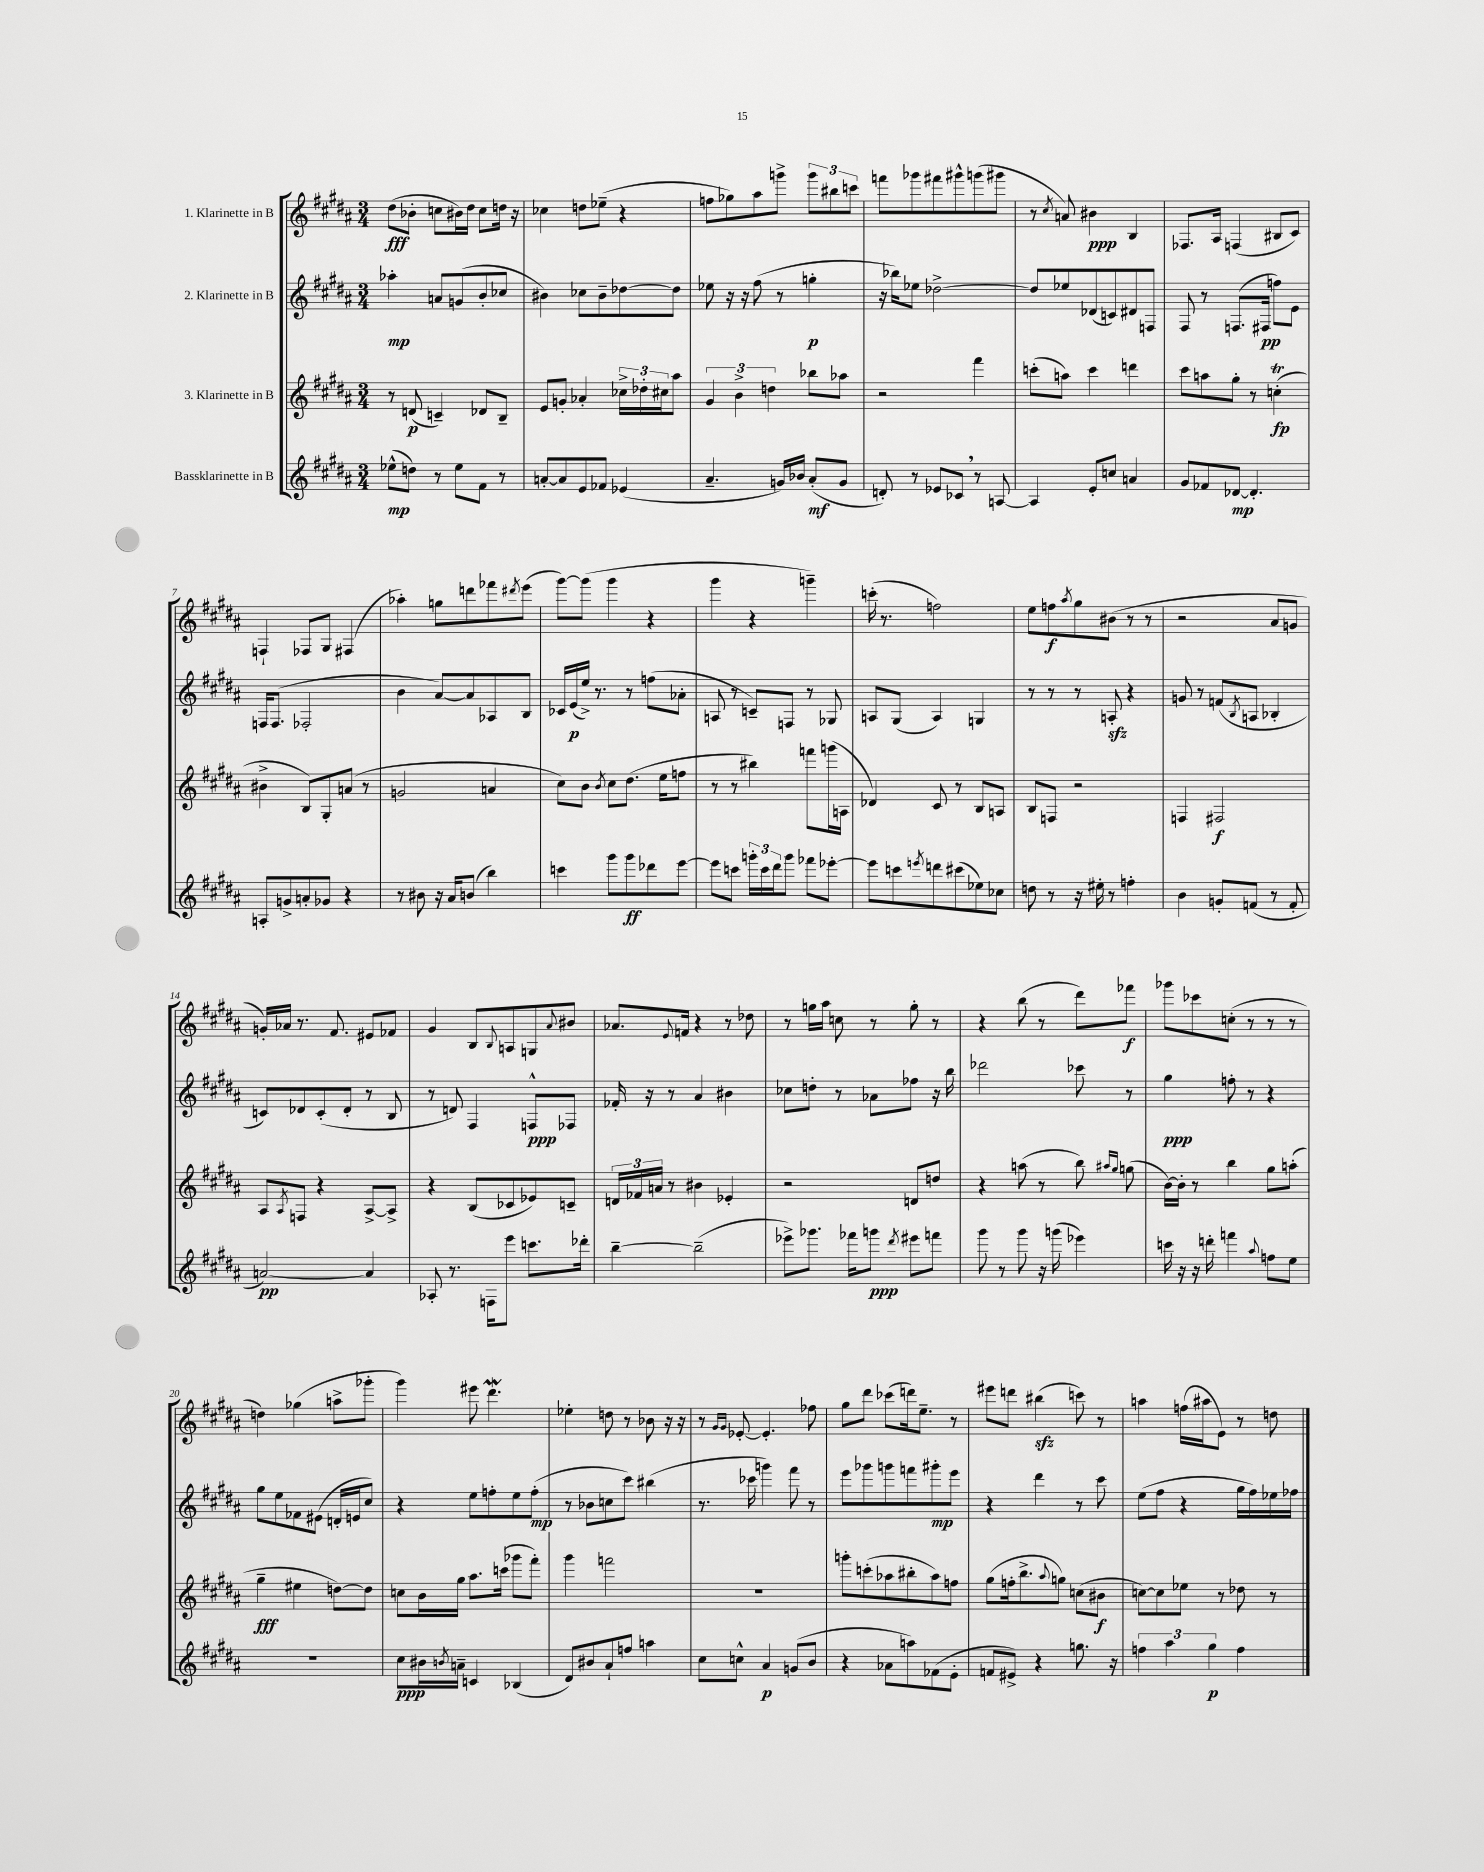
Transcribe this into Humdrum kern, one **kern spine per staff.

**kern	**kern	**kern	**kern
*staff4	*staff3	*staff2	*staff1
*clefG2	*clefG2	*clefG2	*clefG2
*k[f#c#g#d#a#]	*k[f#c#g#d#a#]	*k[f#c#g#d#a#]	*k[f#c#g#d#a#]
*M3/4	*M3/4	*M3/4	*M3/4
(8ee-^^	8r	4aa-'	(8dd#
8dd)	(8d	.	8b-'
8r	4c~)	8a	8cc
8ee-	.	(8g	16b#)
.	.	.	16dd#
8f#	8d-	8b'	8cc
8r	8B~	8cc-	16dd
.	.	.	16r
=	=	=	=
[8a'	8e	4b#)	4cc-
8a]	8g'	.	.
8e	4a-'	8cc-	8dd
8f-	.	8b#~	(8ee-~
(4e-	24cc-^	[8dd-	4r
.	24dd-'	.	.
.	24cc#	.	.
.	8aa#	8dd-]	.
=	=	=	=
4.a#~	6g#	8ee-	8ff
.	.	16r	8gg-)
.	6b^	.	.
.	.	16r	.
.	.	(8ff#	8aa#
.	6dd	.	.
16g)	.	8r	8ggg^
16b-	.	.	.
(8a#'	8bb-	4gg'	12ggg
.	.	.	12bb#
8g	8aa-	.	.
.	.	.	12ccc
=	=	=	=
8d')	2r	16r	8fff
.	.	16bb-)	.
8r	.	8ee-	8ggg-
8e-	.	[2dd-^	8fff#
8c-	.	.	8ggg#^^
8r	4fff#	.	(8ggg
[8A	.	.	8ggg#
=	=	=	=
4A]	(8ccc'	8dd-]	8r
.	.	.	8qcc#
.	8aa)	8ee-	8a)
8e'	4ccc	(8d-	4b#
8cc	.	8c)	.
4a	4ddd	8d#	4B
.	.	8F	.
=	=	=	=
8g#	8ccc#	8F#	8.F-
8f-	8aa	8r	.
.	.	.	16A#
[8d-	8gg#'	(8.F	(4F
4.d-']	8r	.	.
.	.	16F#	.
.	(4cc'	8ff)	8B#
.	.	8e	8c#)
=	=	=	=
8A'	4b#^	16F	4F`
.	.	(8.F	.
8g^	.	.	.
8a'	8B)	2F-'	8F-
8g-	8G#'	.	8G#
4r	(8a	.	(4F#
.	8r	.	.
=	=	=	=
8r	2g	4b	4aa-')
8b#	.	.	.
16r	.	[8a#)	8gg
16a#	.	.	.
(8b	.	8a#]	8ddd
4bb)	4a	8A-	8fff-
.	.	.	8qddd#
.	.	8B	(8eee
=	=	=	=
4ccc	8cc#)	16c-	[8ggg#)
.	.	(16e	.
.	8b	16ee^)	(8ggg#]
.	.	8.r	.
.	8qb	.	.
8ggg#	8cc#	.	4ggg#
8ggg#	(8.dd#	8r	.
8ddd-	.	(8ff	4r
.	16ee	.	.
[8eee	8ff	8a-'	.
=	=	=	=
8eee]	8r	8A	4ggg#
8ccc	8r	8r	.
24ggg'	4bb#)	8c~)	4r
24ccc	.	.	.
24ddd#	.	.	.
8ggg	.	8F	.
8fff-	8fff	8r	4ggg~)
[8eee-'	(16ggg	8G-	.
.	16A	.	.
=	=	=	=
8eee-]	4d-)	8A	(16ccc'
.	.	.	8.r
8ccc	.	(8G#	.
8qeee	.	.	.
8ddd	8c#	4A)	2ff)
(8ccc#	8r	.	.
8ee-)	8B	4G	.
8cc-	8A	.	.
=	=	=	=
8dd	8B	8r	8ee
8r	8F	8r	8ff
.	.	.	8qaa#
16r	2r	8r	8gg#
16ee#'	.	.	.
8r	.	8A'	(8b#
4ff'	.	4r	8r
.	.	.	8r
=	=	=	=
4b	4F	8g	2r
.	.	8r	.
8g'	2F#	(8f	.
.	.	8qB	.
(8f	.	8A	.
8r	.	4B-'	8a#
8f'	.	.	8g
=	=	=	=
[2a)	8A#	8c)	16g')
.	.	.	16a-
.	8qA#	.	.
.	8F	8d-	8.r
.	4r	(8c'	.
.	.	.	8.f#
.	.	8d-'	.
4a]	[8A#^	8r	8e#
.	8A#^]	8B	8f-
=	=	=	=
8A-'	4r	8r	4g#
8.r	.	8d)	.
.	(8B	4F#	8B
16F	.	.	.
.	.	.	8qqB
8eee	8c-	.	8A
8.ccc	8e-)	8F^^	8G
.	.	.	8qqa#
.	8c~	8F-	8b#
16ddd-'	.	.	.
=	=	=	=
[4bb~	24d	16f-'	8.a-
.	24f-	.	.
.	.	16r	.
.	24a	.	.
.	8r	8r	.
.	.	.	8qqe
.	.	.	16f
(2bb~]	4b#	4a#	4r
.	4e-'	4b#	8r
.	.	.	8dd-
=	=	=	=
8eee-^)	2r	8cc-	8r
8.ggg-	.	8dd'	16gg
.	.	.	16aa#
.	.	8r	8cc
16fff-	.	.	.
8ggg	.	8a-	8r
8qddd#	.	.	.
8eee#	8d	8ff-	8gg'
8fff	8dd	16r	8r
.	.	16bb	.
=	=	=	=
8ggg#	4r	2ddd-	4r
8r	.	.	.
8ggg#	(8aa	.	(8bb
16r	8r	.	8r
(16ggg	.	.	.
4eee-)	8bb)	8ccc-	8ddd#)
.	16qqaa#	.	.
.	16qqgg#	.	.
.	(8gg	8r	8fff-
=	=	=	=
16ccc	[16b)	4gg#	8ggg-
16r	16b']	.	.
16r	8r	.	8ccc-
16ddd'	.	.	.
4fff	4bb	8ff'	(8cc'
.	.	8r	8r
8qqaa#	.	.	.
8ff	8gg#	4r	8r
8ee	(8aa'	.	8r
=	=	=	=
2.r	4gg#~	8gg#	4dd)
.	.	8ee	.
.	4ee#	8f-	(4gg-
.	.	(8e#	.
.	[8dd)	16d'	8aa^
.	.	16e	.
.	8dd]	8cc#)	8ggg-'
=	=	=	=
8cc#	8cc	4r	4ggg#)
16b#	16b	.	.
8qb	.	.	.
16a~	16gg#	.	.
4c	8.aa#	8ee	8eee#
.	.	8ff'	4.ddd#
.	(16ccc	.	.
(4B-	8ggg-	8ee	.
.	8fff#')	(8ff'	.
=	=	=	=
8d#)	4ggg#	8r	4ee-'
8b#	.	8b-	.
8a#`	2fff	8cc	8dd
8ff	.	8ccc#)	8r
4aa	.	(4bb#	8b-
.	.	.	16r
.	.	.	16r
=	=	=	=
8cc#	2.r	8.r	8r
.	.	.	16qqg#
.	.	.	16qqg#
8cc^^	.	.	[8e-'
.	.	16ccc-	.
4a#	.	4ggg)	4.e-']
(8g	.	8fff#	.
8b	.	8r	8ff-
=	=	=	=
4r	8ggg'	8eee	8gg#
.	(8ccc'	8ggg-	8ddd#
8a-	8aa-	8ggg	(8ccc-
8aa)	8bb#'	8fff	16ddd)
.	.	.	8.ee~
(8f-	8aa-)	8ggg#'	.
8e'	8ff	8eee	8r
=	=	=	=
8f	(8gg#	4r	8eee#
8e#^)	16ff'	.	8ddd
.	8.bb^	.	.
4r	.	4ddd#	(4bb#
.	8qqaa#	.	.
.	8gg)	.	.
8.gg	(8cc	8r	8ccc)
.	8b#	8ccc#	8r
16r	.	.	.
=	=	=	=
6ff	[8cc)	(8ee	4aa
.	8cc]	8ff#	.
6aa#	.	.	.
.	8ee-	4r	(16ff
.	.	.	16aa#
6gg#	.	.	.
.	8r	.	8e)
4ff	8dd-	16gg#	8r
.	.	16ff#)	.
.	8r	16ee-	8dd
.	.	16ff-	.
==	==	==	==
*-	*-	*-	*-
